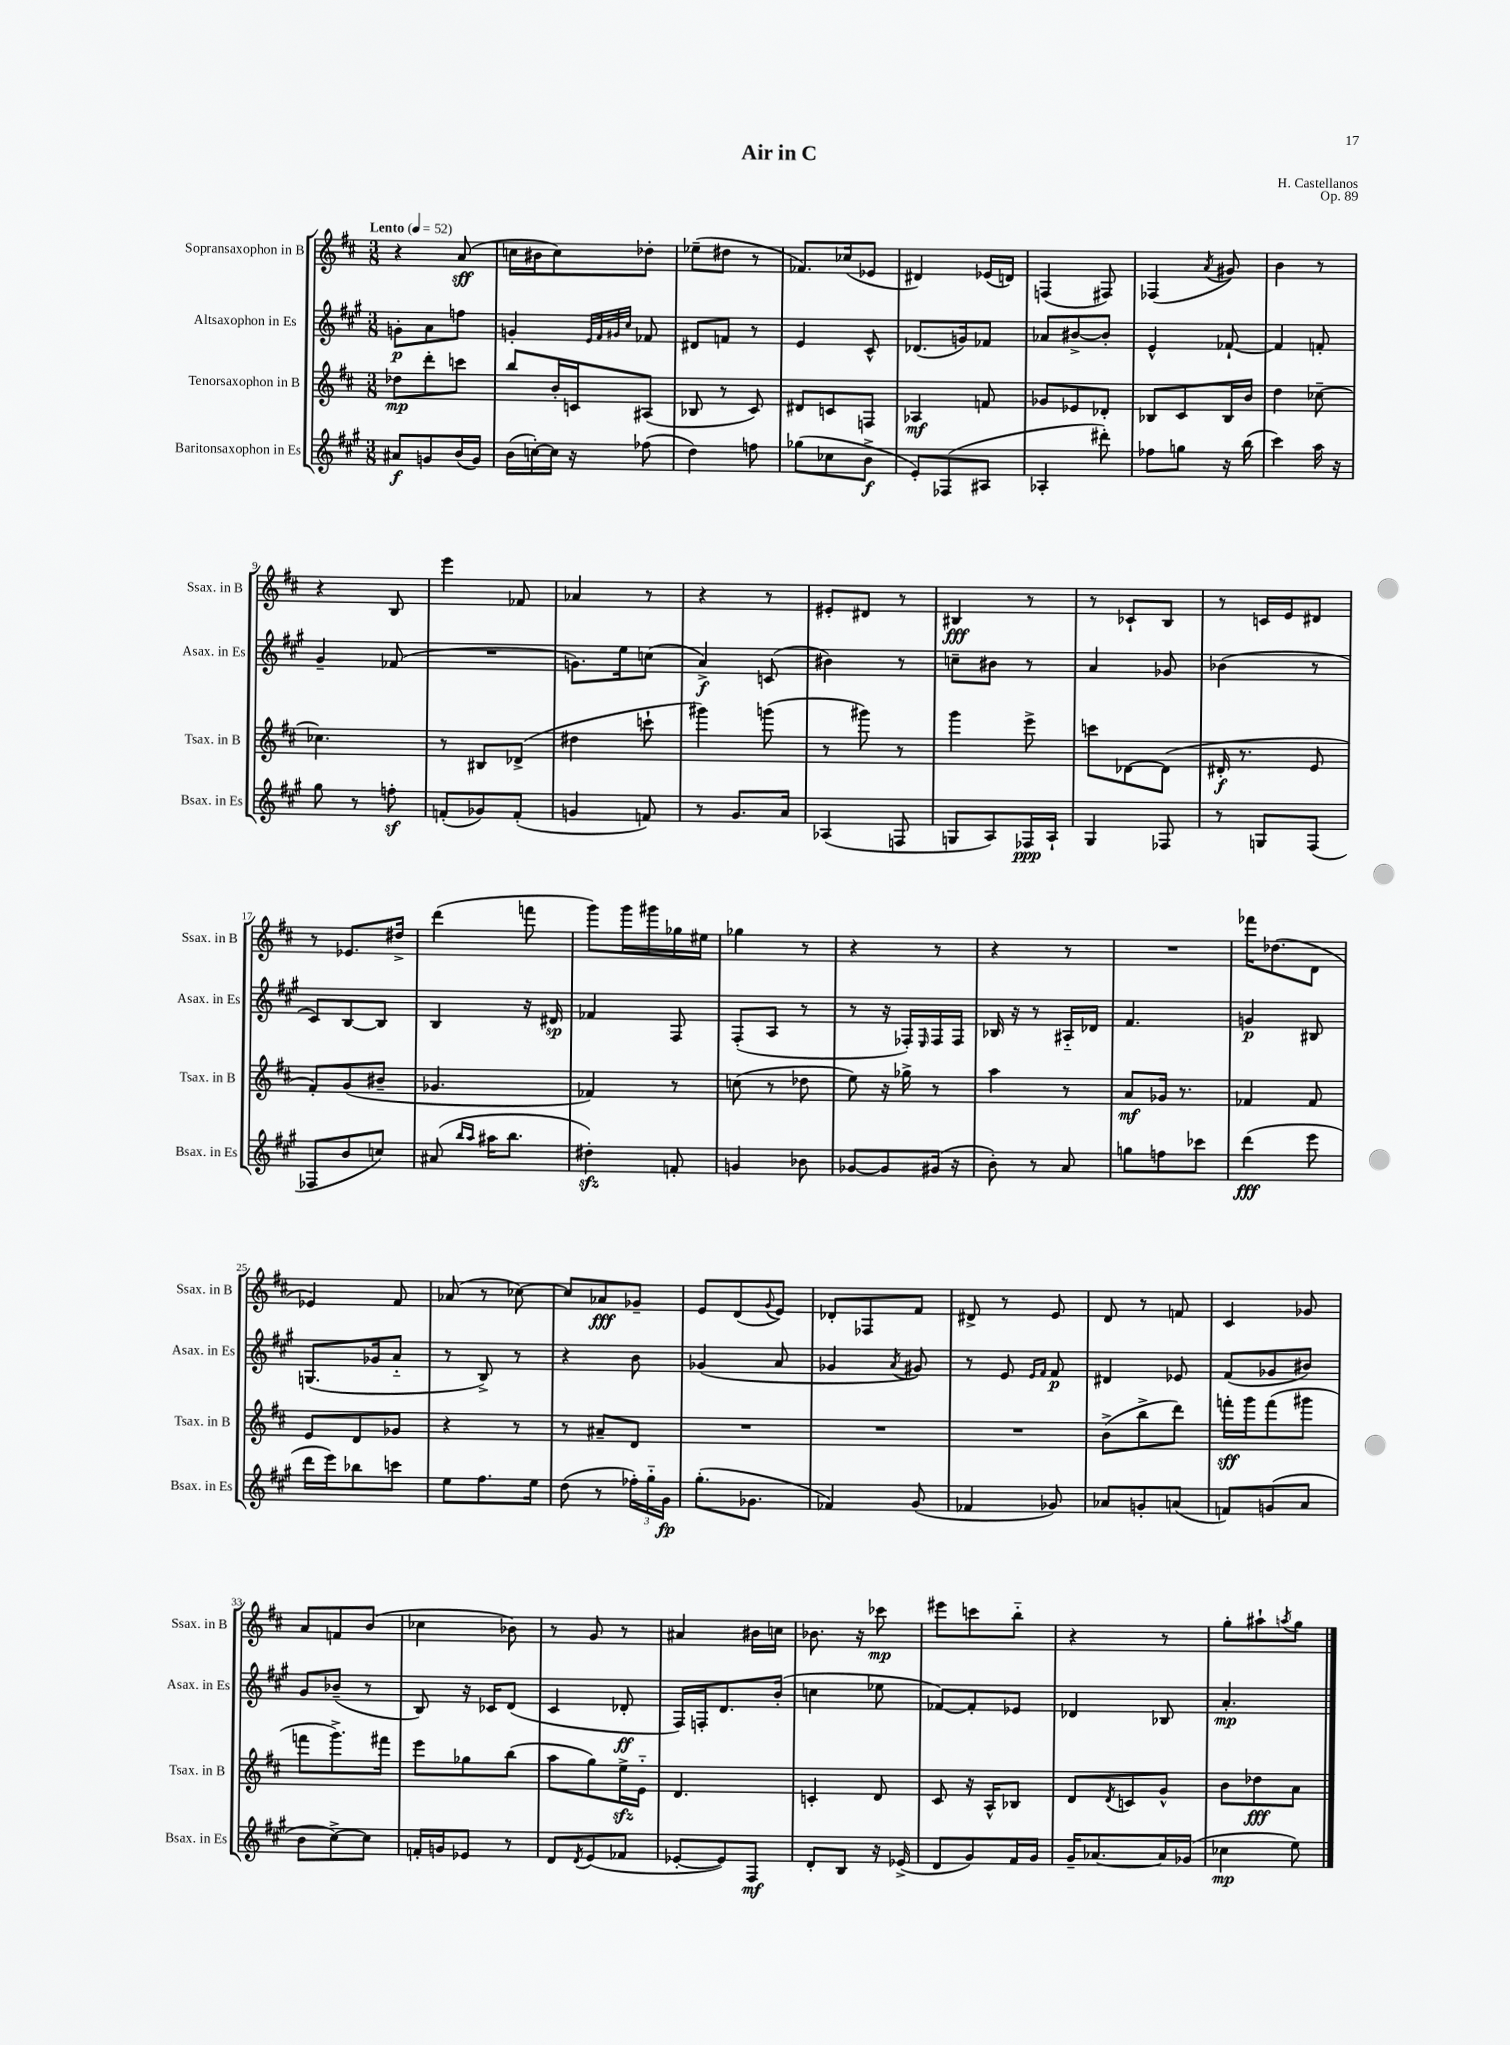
\header { title = "Air in C" composer = "H. Castellanos" opus = "Op. 89" }
<<
\new StaffGroup <<
\new Staff = "s0" \with { instrumentName = "Sopransaxophon in B" shortInstrumentName = "Ssax. in B" } {
    \clef treble \key d \major \numericTimeSignature \time 3/8 \tempo "Lento" 4 = 52
    r4 a'8\sff( |
    c''16 bis'16 c''8) des''8-. |
    ees''8--( dis''8 r8 |
    fes'8.) ces''16( ees'8 |
    dis'4) ees'16( d'16) |
    f4( fis8) |
    fes4( \acciaccatura { a'8 } gis'8) |
    b'4 r8 |
    r4 b8 |
    e'''4 fes'8 |
    aes'4 r8 |
    r4 r8 |
    eis'8-. dis'8 r8 |
    bis4\fff r8 |
    r8 ces'8-! b8 |
    r8 c'16 e'16 dis'8 |
    r8 ees'8. dis''16-> |
    d'''4( f'''8 |
    g'''8) g'''16 gis'''16 ges''16 eis''16 |
    ges''4 r8 |
    r4 r8 |
    r4 r8 |
    R4. |
    fes'''16 des''8.( d'8 |
    ees'4) fis'8 |
    aes'8( r8 ces''8~) |
    ces''8 aes'8\fff ges'8-- |
    e'8 d'8( \appoggiatura { g'8 } e'8) |
    des'8-. fes8 fis'8 |
    dis'8-> r8 e'8 |
    d'8 r8 f'8 |
    cis'4 ges'8 |
    a'8 f'8 b'8( |
    ces''4 bes'8) |
    r8 g'8 r8 |
    ais'4 bis'16 c''16 |
    bes'8. r16 ces'''8\mp |
    eis'''8 c'''8 b''8-_ |
    r4 r8 |
    g''8-. ais''8-! \acciaccatura { a''8 } g''8 \bar "|." |
}
\new Staff = "s1" \with { instrumentName = "Altsaxophon in Es" shortInstrumentName = "Asax. in Es" } {
    \clef treble \key a \major \numericTimeSignature \time 3/8
    g'8-.\p a'8 f''8 |
    g'4-. \grace { e'32 fis'32 gis'32 cis''32 } fes'8 |
    dis'8 f'8 r8 |
    e'4 cis'8-^ |
    des'8.( g'16) fes'8 |
    aes'8 bis'8~-> bis'8-. |
    e'4-^ fes'8~-! |
    fes'4 f'8-. |
    gis'4-- fes'8( |
    R4. |
    g'8.) e''16 c''8( |
    a'4->\f) c'8( |
    bis'4) r8 |
    c''8-- bis'8 r8 |
    a'4 ges'8 |
    bes'4( r8 |
    cis'8) b8~ b8 |
    b4 r16 dis'16\sp |
    fes'4 fis8 |
    fis8-.( a8 r8 |
    r8 r16 fes16-.) \grace { e16 } fes16 fes16 |
    bes16 r16 r8 ais16-_ des'16 |
    fis'4. |
    g'4\p bis8 |
    g8.( ges'16 a'8-_ |
    r8 b8->) r8 |
    r4 b'8 |
    ges'4( a'8 |
    ges'4 \acciaccatura { a'8 } gis'8) |
    r8 e'8 \grace { e'16 fis'16 } fis'8\p |
    dis'4 ees'8 |
    fis'8( ges'8 bis'8) |
    gis'8 bes'8--( r8 |
    b8) r16 ces'16 d'8( |
    cis'4 des'8-.\ff |
    fis16) f16-. d'8. b'16-.( |
    c''4 ees''8 |
    fes'8~) fes'8-. ees'8 |
    des'4 bes8 |
    a'4.-.\mp \bar "|." |
}
\new Staff = "s2" \with { instrumentName = "Tenorsaxophon in B" shortInstrumentName = "Tsax. in B" } {
    \clef treble \key d \major \numericTimeSignature \time 3/8
    des''8\mp d'''8-. c'''8 |
    b''8 b'16-. c'16 ais8( |
    bes8 r8 cis'8) |
    dis'8 c'8 f8 |
    aes4\mf f'8 |
    ges'8 ees'8 des'8-. |
    bes8 cis'8 bes16 b'16 |
    d''4 ces''8~-- |
    ces''4. |
    r8 bis8 des'8->( |
    dis''4 c'''8-! |
    gis'''4) g'''8( |
    r8 gis'''8) r8 |
    g'''4 e'''8-> |
    c'''8 des'8~ des'8( |
    dis'16-.\f r8. e'8 |
    fis'8-.) g'8( bis'8-- |
    ges'4. |
    fes'4) r8 |
    c''8( r8 des''8 |
    e''8) r16 ges''16-> r8 |
    a''4 r8 |
    a'8\mf ges'16 r8. |
    fes'4 fes'8 |
    e'8 d'8 ges'8 |
    r4 r8 |
    r8 ais'8-- d'8 |
    R4. |
    R4. |
    R4. |
    b'8->( b''8-> d'''8) |
    f'''16-.\sff g'''16 f'''8( gis'''8 |
    f'''8 g'''8.->) fis'''16 |
    e'''8 ges''8 b''8( |
    a''8 g''8) e''16->\sfz e'16-_ |
    d'4. |
    c'4-. d'8 |
    cis'8 r16 a16-^ bes8 |
    d'8 \acciaccatura { d'8 } c'8 g'8-^ |
    b'8 des''8\fff a'8 \bar "|." |
}
\new Staff = "s3" \with { instrumentName = "Baritonsaxophon in Es" shortInstrumentName = "Bsax. in Es" } {
    \clef treble \key a \major \numericTimeSignature \time 3/8
    ais'8\f g'8 b'16( g'16) |
    b'16( c''16~-.) c''16 r16 fes''8( |
    d''4) f''8 |
    ges''8( ces''8 b'8->\f |
    e'8-.) fes8( ais8 |
    aes4-. dis'''8-.) |
    fes''8 g''8 r16 b''16( |
    cis'''4) a''16 r16 |
    gis''8 r8 f''8-.\sf |
    f'8-.( ges'8) f'8-.( |
    g'4 f'8) |
    r8 gis'8. a'16 |
    aes4( f8 |
    g8 a8) fes16\ppp a16-! |
    gis4 fes8 |
    r8 g8 fis8( |
    fes8 b'8 c''8) |
    ais'8( \grace { b''16 a''16 } ais''16 b''8. |
    dis''4-.\sfz) f'8-. |
    g'4 bes'8 |
    ges'8~ ges'8 gis'16( r16 |
    b'8-.) r8 a'8 |
    g''8 f''8 ces'''8 |
    d'''4\fff( e'''8 |
    d'''16 e'''16) bes''8 c'''8 |
    e''8 fis''8. e''16 |
    d''8( r8 \tuplet 3/2 { fes''16-.) gis''16-_ gis'16\fp } |
    gis''8.-.( ges'8. |
    fes'4) gis'8( |
    fes'4 ges'8) |
    aes'8 g'8-. a'8( |
    f'8) g'8( a'8 |
    b'8 cis''8~->) cis''8 |
    f'16-. g'16 ees'8 r8 |
    d'8 \acciaccatura { d'8 } e'8( fes'8 |
    ees'8~-. ees'8) fis8\mf |
    d'8-. b8 r16 ees'16->( |
    d'8 gis'8) fis'16 gis'16 |
    gis'16-- aes'8.~ aes'16 ges'16( |
    ces''4\mp e''8) \bar "|." |
}
>>
>>
